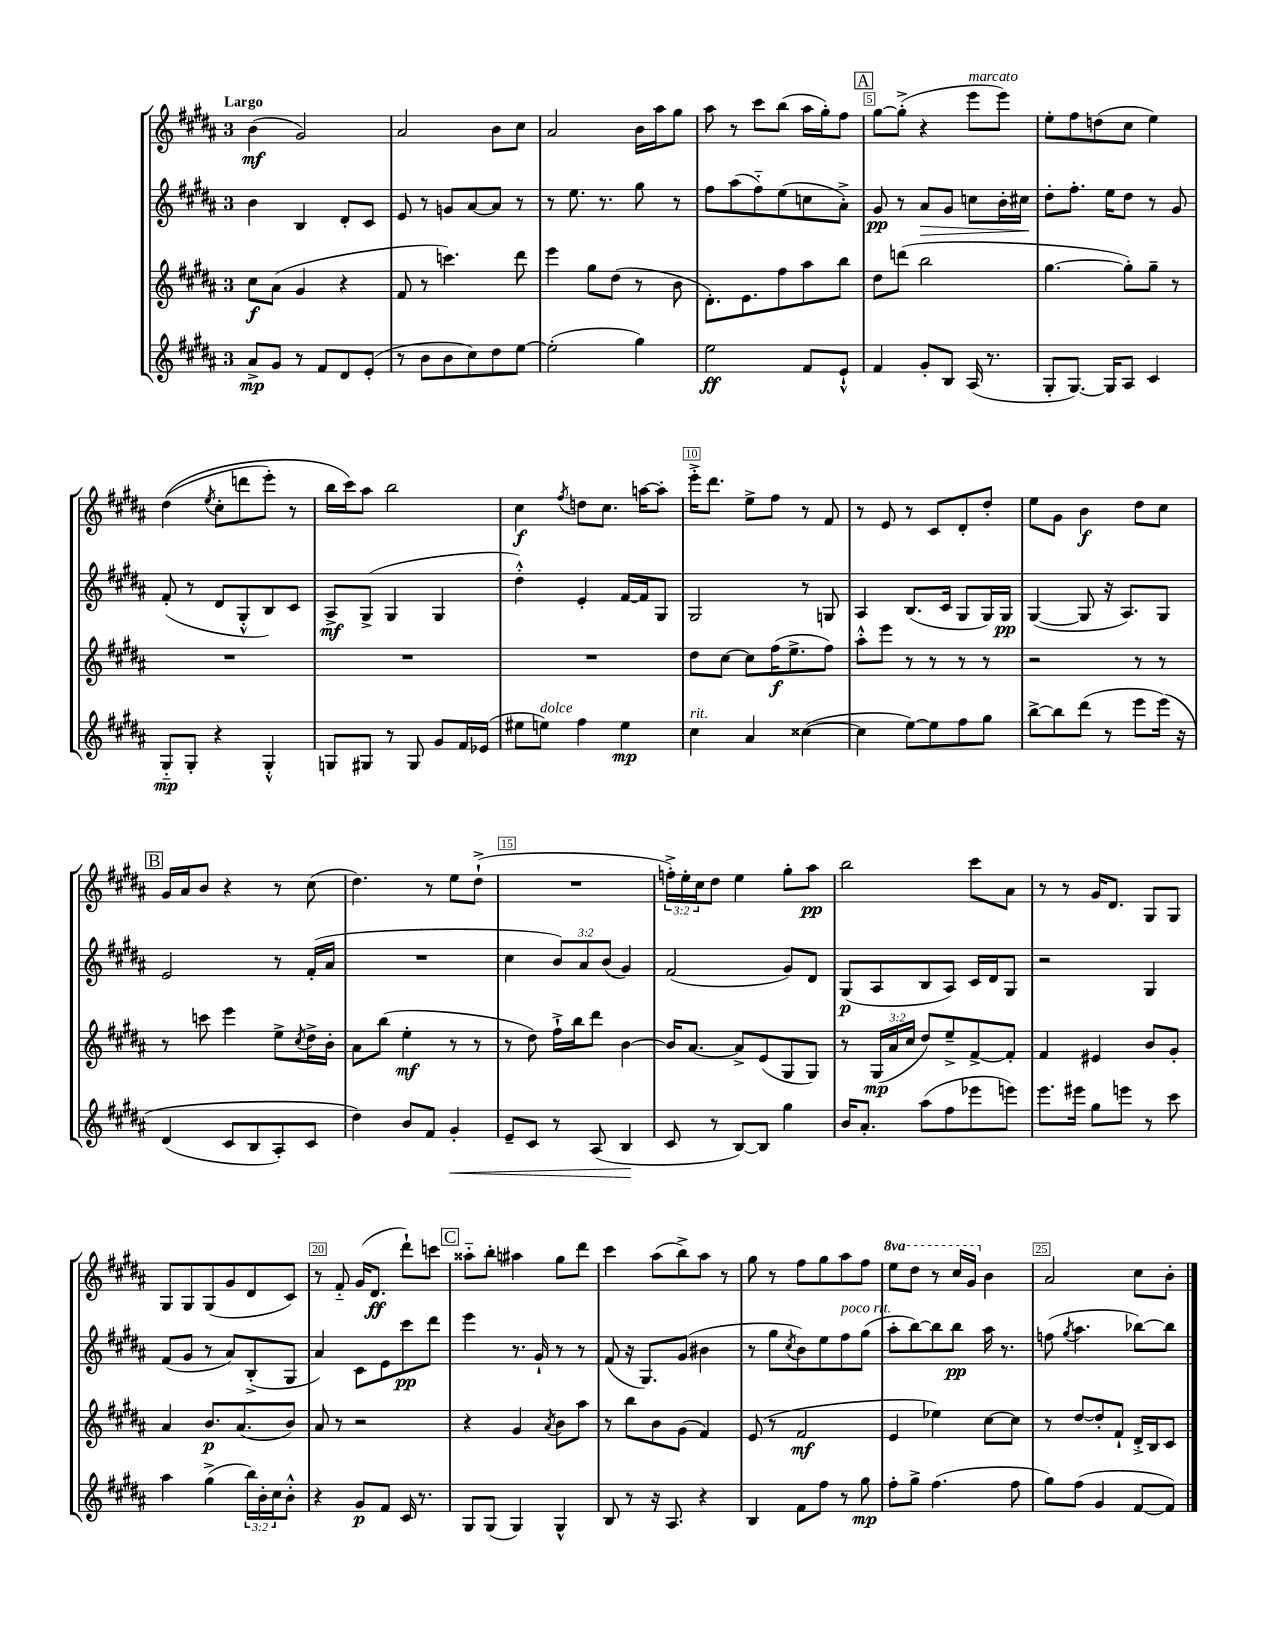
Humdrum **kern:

**kern	**kern	**kern	**kern
*staff4	*staff3	*staff2	*staff1
*clefG2	*clefG2	*clefG2	*clefG2
*k[f#c#g#d#a#]	*k[f#c#g#d#a#]	*k[f#c#g#d#a#]	*k[f#c#g#d#a#]
*M3/4	*M3/4	*M3/4	*M3/4
8a#^/L	8cc#\L	4b\	(4b\
8g#/J	(8a#\J	.	.
8r	4g#/	4B/	2g#/)
8f#/L	.	.	.
8d#/	4r	8d#'/L	.
(8e'/J	.	8c#/J	.
=	=	=	=
8r	8f#/	8e/	2a#/
8b\L	8r	8r	.
8b\	4.ccc\)	8g/L	.
8cc#\)	.	[8a#/	.
8dd#\	.	8a#/]J	8b\L
[8ee\J	8ddd#\	8r	8cc#\J
=	=	=	=
(2ee'\]	4eee\	8r	2a#/
.	.	8.ee\	.
.	8gg#\L	.	.
.	.	8.r	.
.	(8dd#\J	.	.
4gg#\)	8r	8gg#\	16b\LL
.	.	.	16aa#\J
.	8b\	8r	8gg#\J
=	=	=	=
2ee\	8.d#'\L)	8ff#\L	8aa#\
.	.	(8aa#\	8r
.	8.e\	.	.
.	.	8ff#'~\)	8ccc#\L
.	8ff#\	(8ee\	(8bb\J
8f#/L	8aa#\	8cc\	16aa#\LL
.	.	.	16gg#'\J)
8e`^^/J	8bb\J	8a#'^\J)	8ff#\J
=	=	=	=
4f#/	8dd#\L	8g#/	[8gg#\L
.	(8ddd\J	8r	(8gg#'^\]J
8g#'/L	2bb\	8a#/L	4r
8B/J	.	8g#/J	.
(16A#/	.	8cc\L	8eee\L
8.r	.	.	.
.	.	16b'\L	8eee\J)
.	.	16cc#\JJ	.
=	=	=	=
8G#'/L	[4.gg#\	8dd#'\L	8ee'\L
[8.G#/J)	.	8.ff#'\J	8ff#\
.	.	.	(8dd\
16G#/]LK	.	16ee\LK	.
8A#/J	8gg#'\]L)	8dd#\J	8cc#\J
4c#/	8gg#~\J	8r	4ee\)
.	8r	8g#/	.
=	=	=	=
8G#'~/L	2.r	(8f#'/	&((4dd#\
8G#'/J	.	8r	.
.	.	.	8qee/
4r	.	8d#/L	8cc#'\L
.	.	8G#'^^/	8ddd\
4G#'^^/	.	8B/)	8eee'\J)
.	.	8c#/J	8r
=	=	=	=
8G/L	2.r	8A#^/L	16bb\LL
.	.	.	16ccc#\J&)
8G#/J	.	(8G#^/J	8aa#\J
8r	.	4G#/	2bb\
8G#/	.	.	.
8g#/L	.	4G#/	.
16f#/L	.	.	.
(16e-/JJ	.	.	.
=	=	=	=
8ee#\L	2.r	4dd#'^^\)	4cc#\
8ee\J)	.	.	.
.	.	.	8qff#/
4ff#\	.	4e'/	8dd\L
.	.	.	8.cc#\J
4ee\	.	[16f#/LL	.
.	.	16f#/]J	[16aa\LK
.	.	8G#/J	8aa'\]J
=	=	=	=
4cc#\	8dd#\L	2G#/	16eee'^\LK
.	.	.	8.ddd#\J
.	[8cc#\J	.	.
4a#/	8cc#\]L	.	8ee^\L
.	(16ff#\K	.	8ff#\J
.	8.ee^\	.	.
([4cc##\	.	8r	8r
.	8ff#\J)	8G/	8f#/
=	=	=	=
4cc##\]	8aa#'^^\L	4A#/	8r
.	8eee\J	.	8e/
[8ee\L)	8r	(8.B/L	8r
8ee\]	8r	.	8c#/L
.	.	16c#/Jk	.
8ff#\	8r	8G#/L	8d#'/
8gg#\J	8r	16G#/L)	8dd#'/J
.	.	16G#/JJ	.
=	=	=	=
[8bb^\L	2r	([4G#/	8ee\L
8bb\]	.	.	8g#\J
(8ddd#\J	.	8G#/]	4b\
8r	.	16r	.
.	.	8.A#/L)	.
8eee\L	8r	.	8dd#\L
&(16eee\Jk)	8r	8G#/J	8cc#\J
16r	.	.	.
=	=	=	=
(4d#/	8r	2e/	16g#/LL
.	.	.	16a#/J
.	8ccc\	.	8b/J
8c#/L	4eee\	.	4r
8B/	.	.	.
8A#'/)	8ee^\L	8r	8r
.	8qcc#/	.	.
8c#/J	16dd#^\L	(16f#'/LL	(8cc#\
.	16b'\JJ	16a#/JJ	.
=	=	=	=
4dd#\&)	8a#\L	2.r	4.dd#\)
.	(8bb\J	.	.
8b/L	4ee'\	.	.
8f#/J	.	.	8r
4g#'/	8r	.	8ee\L
.	8r	.	(8dd#`^\J
=	=	=	=
8e~/L	8r	4cc#\	2.r
8c#/J	8dd#\)	.	.
8r	16ff#`^\LL	12b/L)	.
.	16bb\J	.	.
.	.	12a#/	.
(8A#/	8ddd#\J	.	.
.	.	(12b/J	.
4B/	[4b\	4g#/)	.
=	=	=	=
8c#/	16b/]LK	(2f#/	24ff'^\LL)
.	.	.	24ee'\
.	[8.a#/J	.	.
.	.	.	24cc#\J
8r	.	.	8dd#\J
[8B/L)	8a#^/]L	.	4ee\
8B/]J	(8e/	.	.
4gg#\	8G#/	8g#/L)	8gg#'\L
.	8G#/J)	8d#/J	8aa#\J
=	=	=	=
16b/LK	8r	(8G#/L	2bb\
8.a#'/J	.	.	.
.	(24G#/LL	8A#/	.
.	24a#/	.	.
.	24cc#/JJ	.	.
(8aa#\L	8dd#/L)	8B/	.
8ff#\	8ee~^/	8A#/J)	.
8eee-\	[8f#^/	16c#/LL	8ccc#\L
.	.	16d#/J	.
8eee\J)	8f#'/]J	8G#/J	8a#\J
=	=	=	=
8.eee\L	4f#/	2r	8r
.	.	.	8r
16eee#\Jk	.	.	.
8gg#\L	4e#/	.	16g#/LK
.	.	.	8.d#/J
8eee\J	.	.	.
8r	8b/L	4G#/	8G#/L
8ccc#\	8g#'/J	.	8G#/J
=	=	=	=
4aa#\	4a#/	(8f#/L	8G#/L
.	.	8g#/J	8G#/
(4gg#^\	8.b/L	8r	(8G#/
.	.	8a#/L)	8g#/
.	(8.a#/	.	.
24bb\LL)	.	(8B'^/	8d#/
24b'\	.	.	.
24cc#\J	.	.	.
8b'^^\J	8b/J)	8G#/J	8c#/J)
=	=	=	=
4r	8a#/	4a#/)	8r
.	8r	.	8f#'~/
8g#/L	2r	8c#\L	(16g#/LK
.	.	.	8.d#/J
8f#/J	.	8e\	.
16c#/	.	8ccc#\	8ddd#`\L)
8.r	.	.	.
.	.	8ddd#\J	8ccc\J
=	=	=	=
8G#/L	4r	4eee\	8aa##'~\L
(8G#/J	.	.	8bb'\J
4G#/)	4g#/	8.r	4aa#\
.	.	16g#`/	.
.	8qa#/	.	.
4G#^^/	8b\L	8r	8gg#\L
.	8aa#\J	8r	8ddd#\J
=	=	=	=
8B/	8r	(8f#/	4ccc#\
8r	8bb\L	16r	.
.	.	8.G#/L)	.
16r	8b\	.	(8aa#\L
8.A#/	.	.	.
.	(8g#\J	(8g#/J	8bb^\)
4r	4f#/)	4b#\	8aa#\J
.	.	.	8r
=	=	=	=
4B/	(8e/	8r	8gg#\
.	8r	8gg#\L	8r
.	.	8qcc#/	.
8f#\L	2f#/	8b\)	8ff#\L
8ff#\J	.	8ee\	8gg#\
8r	.	8ff#\	8aa#\
8gg#\	.	(8gg#\J	8ff#\J
=	=	=	=
8ff#'\L	4e/	8aa#'\L	8eee\L
8gg#^\J	.	[8bb\)	8ddd#\J
(4.ff#\	4ee-\)	8bb\]	8r
.	.	8bb\J	16ccc#/LL
.	.	.	16gg#/JJ
.	[8cc#\L	16aa#\	4b\
.	.	8.r	.
8ff#\	8cc#\]J	.	.
=	=	=	=
8gg#\L)	8r	(8ff\	2a#/
.	.	8qgg#/	.
(8ff#\J	[8dd#/L	4.aa#\	.
4g#/	8dd#'/]	.	.
.	8f#`/J	.	.
[8f#/L	16d#'^/LL	[8bb-\L)	8cc#\L
.	16B/J	.	.
8f#/]J)	8c#/J	8bb-\]J	8b'\J
==	==	==	==
*-	*-	*-	*-
